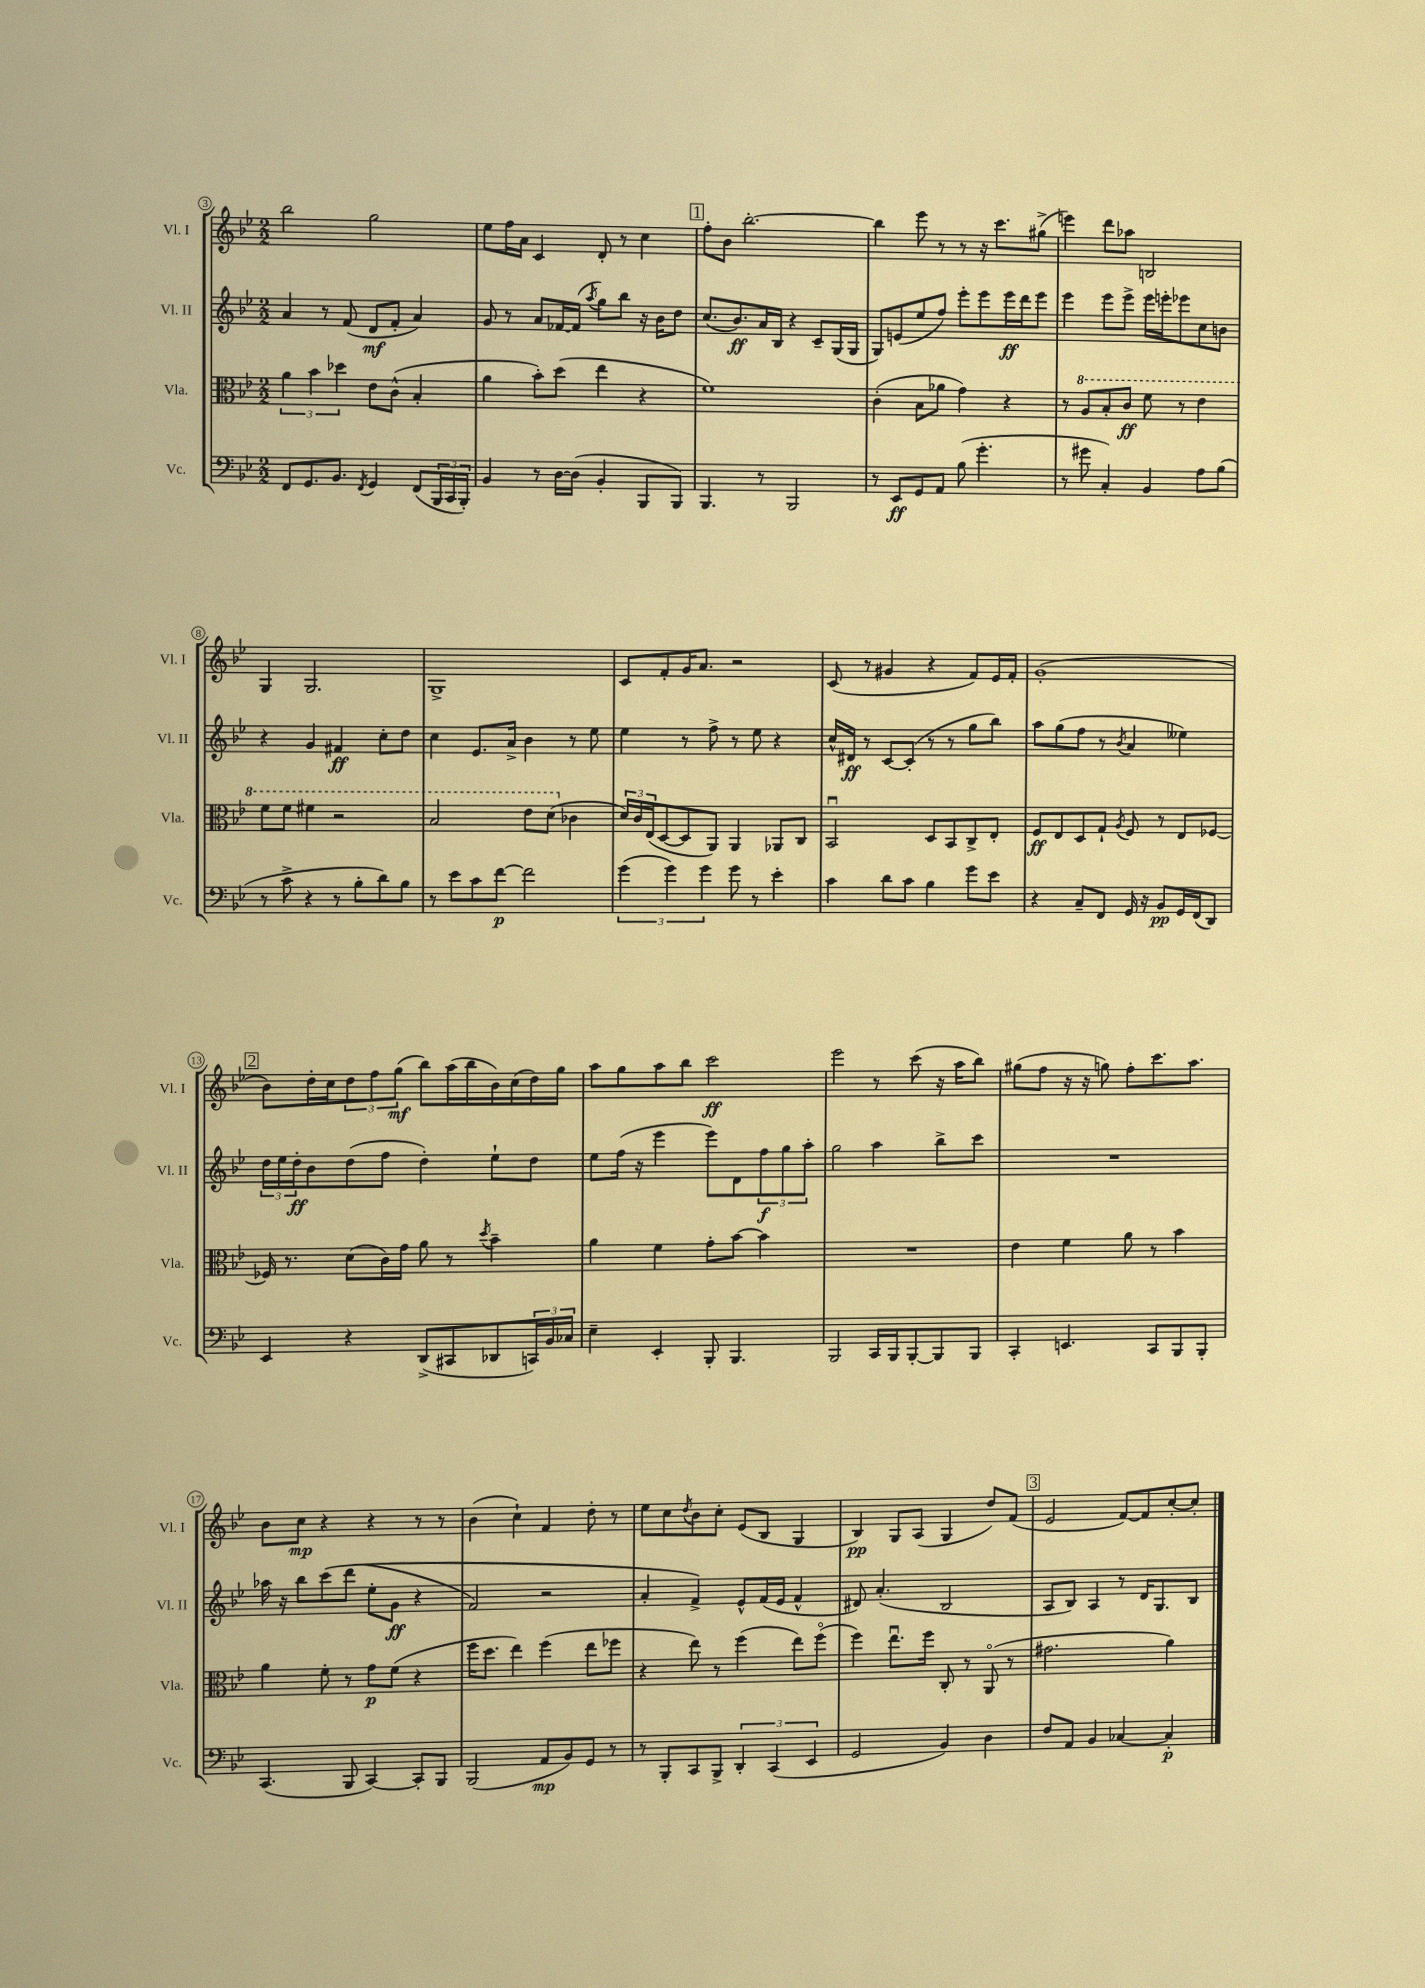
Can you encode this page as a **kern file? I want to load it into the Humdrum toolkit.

**kern	**dynam	**kern	**dynam	**kern	**dynam	**kern	**dynam
*part4	*part4	*part3	*part3	*part2	*part2	*part1	*part1
*staff4	*staff4	*staff3	*staff3	*staff2	*staff2	*staff1	*staff1
*I"Vc.	*	*I"Vla.	*	*I"Vl. II	*	*I"Vl. I	*
*I'Vc.	*	*I'Vla.	*	*I'Vl. II	*	*I'Vl. I	*
*clefF4	*	*clefC3	*	*clefG2	*	*clefG2	*
*k[b-e-]	*	*k[b-e-]	*	*k[b-e-]	*	*k[b-e-]	*
*M2/2	*	*M2/2	*	*M2/2	*	*M2/2	*
=3	=3	=3	=3	=3	=3	=3	=3
8FF/L	.	6a\	.	4a/	.	2bb-\	.
8.GG/	.	.	.	.	.	.	.
.	.	6b-\	.	.	.	.	.
.	.	.	.	8r	.	.	.
8.BB-/J	.	.	.	.	.	.	.
.	.	6dd-X\	.	.	.	.	.
.	.	.	.	(8f/	.	.	.
8qFF/	.	.	.	.	.	.	.
4GG/	.	8e-\L	.	8d/L	mf	2gg\	.
.	.	(8c^^\J	.	8f'/J	.	.	.
(8FF/L	.	4B-'/	.	4a/)	.	.	.
24BBB-/L	.	.	.	.	.	.	.
24CC/	.	.	.	.	.	.	.
24BBB-'/JJ)	.	.	.	.	.	.	.
=4	=4	=4	=4	=4	=4	=4	=4
4BB-/	.	4a\	.	8g/	.	8ee-\L	.
.	.	.	.	8r	.	16ff\L	.
.	.	.	.	.	.	16a\JJ	.
8r	.	8b-'\L)	.	8a/L	.	4c/	.
[16D\LL	.	(8dd\J	.	[16f-X/L	.	.	.
(16D\JJ]	.	.	.	(16f-/JJ]	.	.	.
.	.	.	.	8qaa/	.	.	.
4BB-'/	.	4ee-\	.	8gg\L)	.	8d'/	.
.	.	.	.	8bb-\J	.	8r	.
8BBB-/L	.	4r	.	16r	.	4cc\	.
.	.	.	.	16b-\KL	.	.	.
8BBB-/J)	.	.	.	8dd\J	.	.	.
!!LO:REH:place=s1:t=1
=5	=5	=5	=5	=5	=5	=5	=5
4.BBB-/	.	1f)	.	(8.cc/L	.	8ff'\L	.
.	.	.	.	.	.	8b-\J	.
.	.	.	.	8.b-/)	ff	.	.
.	.	.	.	.	.	[2.bb-'\	.
8r	.	.	.	16a/L	.	.	.
.	.	.	.	16B-/JJ	.	.	.
2BBB-/	.	.	.	4r	.	.	.
.	.	.	.	8c~/L	.	.	.
.	.	.	.	(16G/L	.	.	.
.	.	.	.	16G/JJ	.	.	.
=6	=6	=6	=6	=6	=6	=6	=6
8r	.	(4c'\	.	8G/L)	.	4bb-\]	.
8EE-/L	ff	.	.	(8en/	.	.	.
8GG/	.	8B-\L	.	8ee-/	.	8eee-\	.
8AA/J	.	8a-X\J	.	8ff/J)	.	8r	.
(8B-\	.	4g\)	.	8eee-'\L	.	8r	.
4.g'\	.	.	.	8eee-\	.	16r	.
.	.	.	.	.	.	8.ccc\L	.
.	.	4r	.	16eee-\L	ff	.	.
.	.	.	.	16ddd\J	.	.	.
.	.	.	.	8eee-\J	.	(8gg#X^\J	.
=7	=7	=7	=7	=7	=7	=7	=7
8r	.	8r	.	4eee-\	.	4eeen\)	.
*	*	*8va	*	*	*	*	*
8g#X\	.	8a/L	.	.	.	.	.
4C'/)	.	8b-'/	.	8eee-\L	.	8ddd\L	.
.	.	8cc/J	ff	8eee-^\J	.	8aa-X\J	.
4BB-/	.	8ff\	.	16eee-\LL	.	2Bn/	.
.	.	.	.	16eeen'\J	.	.	.
.	.	8r	.	8eee-X\	.	.	.
8A\L	.	4ee-\	.	8cc\	.	.	.
(8B-\J	.	.	.	8bn\J	.	.	.
!!LO:LB:g=z
=8	=8	=8	=8	=8	=8	=8	=8
8r	.	8ff\L	.	4r	.	4G/	.
8c^\	.	8ff\J	.	.	.	.	.
4r	.	4ff#X\	.	4g/	.	2.G/	.
8r	.	2r	.	4f#X/	ff	.	.
8B-'\L	.	.	.	.	.	.	.
8d\)	.	.	.	8cc'\L	.	.	.
8B-\J	.	.	.	8dd\J	.	.	.
=9	=9	=9	=9	=9	=9	=9	=9
8r	.	2b-/	.	4cc\	.	1G^	.
8e-\L	.	.	.	.	.	.	.
8c\	.	.	.	8.e-/L	.	.	.
[8f\J	p	.	.	.	.	.	.
.	.	.	.	16a^/Jk	.	.	.
2f\]	.	8ee-\L	.	4b-\	.	.	.
.	.	(8dd\J	.	.	.	.	.
*	*	*X8va	*	*	*	*	*
.	.	4c-X\	.	8r	.	.	.
.	.	.	.	8ee-\	.	.	.
=10	=10	=10	=10	=10	=10	=10	=10
(6g\	.	24d/LL)	.	4ee-\	.	8c/L	.
.	.	24c/	.	.	.	.	.
.	.	(24E-/J	.	.	.	.	.
.	.	[8D/	.	.	.	8f'/	.
6g\)	.	.	.	.	.	.	.
.	.	8D/]	.	8r	.	16g/K	.
.	.	.	.	.	.	8.a/J	.
6g\	.	.	.	.	.	.	.
.	.	8AA/J)	.	8ff^\	.	.	.
8g\	.	4AA/	.	8r	.	2r	.
8r	.	.	.	8ee-\	.	.	.
4e-'\	.	8AA-X/L	.	4r	.	.	.
.	.	8C/J	.	.	.	.	.
=11	=11	=11	=11	=11	=11	=11	=11
4c\	.	2BB-u/	.	16cc^^/LL	.	(8c/	.
.	.	.	.	16d#X/JJ	ff	.	.
.	.	.	.	8r	.	8r	.
8d\L	.	.	.	[8c/L	.	4g#X/	.
8c\J	.	.	.	(8c'/J]	.	.	.
4B-\	.	8D/L	.	8r	.	4r	.
.	.	8BB-/	.	8r	.	.	.
8g\L	.	8C^/	.	8gg\L	.	8f/L)	.
8e-\J	.	8E-'/J	.	8bb-\J)	.	16e-/L	.
.	.	.	.	.	.	16f'/JJ	.
=12	=12	=12	=12	=12	=12	=12	=12
4r	.	8F/L	ff	8aa\L	.	(1g'	.
.	.	8E-/	.	(8gg\	.	.	.
8C~/L	.	8D/	.	8ff\J	.	.	.
8FF/J	.	8G`/J	.	8r	.	.	.
.	.	8qA/	.	8qb-/	.	.	.
16GG/	.	8F/	.	4a/	.	.	.
16r	.	.	.	.	.	.	.
8BB-/L	pp	8r	.	.	.	.	.
16GG/L	.	8E-/L	.	4ee--X\)	.	.	.
(16FF/J	.	.	.	.	.	.	.
8DD/J)	.	[8F-X/J	.	.	.	.	.
!!LO:LB:g=z
!!LO:REH:place=s1:t=2
=13	=13	=13	=13	=13	=13	=13	=13
4EE-/	.	16F-X/]	.	24dd\LL	.	8b-\L)	.
.	.	.	.	24ee-\	.	.	.
.	.	8.r	.	.	.	.	.
.	.	.	.	24dd'\J	ff	.	.
.	.	.	.	8b-\	.	16dd'\L	.
.	.	.	.	.	.	16cc\J	.
4r	.	(8d\L	.	(8dd\	.	12dd\	.
.	.	.	.	.	.	12ff\	.
.	.	16c\L)	.	8ff\J	.	.	.
.	.	.	.	.	.	(12gg\J	mf
.	.	16g\JJ	.	.	.	.	.
(8DD^/L	.	8a\	.	4dd'\)	.	8bb-\L)	.
8CC#X/	.	8r	.	.	.	(16aa\L	.
.	.	.	.	.	.	16bb-\	.
.	.	8qdd/	.	.	.	.	.
8DD-X/	.	4b-~\	.	8ee-`\L	.	16b-\)	.
.	.	.	.	.	.	(16cc\	.
24CCn/L)	.	.	.	8dd\J	.	16dd\)	.
24BB-/	.	.	.	.	.	.	.
.	.	.	.	.	.	16gg\JJ	.
24C-X/JJ	.	.	.	.	.	.	.
=14	=14	=14	=14	=14	=14	=14	=14
4E-~\	.	4a\	.	8ee-\L	.	8aa\L	.
.	.	.	.	(16ff\Jk	.	8gg\	.
.	.	.	.	16r	.	.	.
4EE-'/	.	4f\	.	4eee-\	.	8aa\	.
.	.	.	.	.	.	8bb-\J	.
8BBB-'/	.	8g'\L	.	8eee-\L)	.	2ccc\	ff
4.BBB-/	.	[8b-\J	.	8d\	.	.	.
.	.	4b-\]	.	12ff\	f	.	.
.	.	.	.	12gg\	.	.	.
.	.	.	.	12aa'\J	.	.	.
=15	=15	=15	=15	=15	=15	=15	=15
2BBB-/	.	1r	.	2gg\	.	2eee-\	.
16CC/LL	.	.	.	4aa\	.	8r	.
16BBB-/J	.	.	.	.	.	.	.
[8BBB-'/	.	.	.	.	.	(8ccc\	.
8BBB-/]	.	.	.	8bb-^\L	.	16r	.
.	.	.	.	.	.	16aa\KL	.
8BBB-/J	.	.	.	8ccc\J	.	8bb-\J)	.
=16	=16	=16	=16	=16	=16	=16	=16
4CC'/	.	4e-\	.	1r	.	(8gg#X\L	.
.	.	.	.	.	.	8ff\J	.
4.EEn/	.	4f\	.	.	.	16r	.
.	.	.	.	.	.	16r	.
.	.	.	.	.	.	8ggn\)	.
.	.	8a\	.	.	.	8ff'\L	.
8CC/L	.	8r	.	.	.	8.ccc\	.
8BBB-/	.	4b-\	.	.	.	.	.
.	.	.	.	.	.	8.aa\J	.
8BBB-'/J	.	.	.	.	.	.	.
!!LO:LB:g=z
=17	=17	=17	=17	=17	=17	=17	=17
(4.CC/	.	4a\	.	16aa-X\	.	8b-\L	.
.	.	.	.	16r	.	.	.
.	.	.	.	8bb-\L	.	8cc\J	mp
.	.	8f'\	.	(8ccc\	.	4r	.
8BBB-/	.	8r	.	(8ddd\J	.	.	.
[4CC/)	.	8g\L	p	8ee-'\L	.	4r	.
.	.	(8f\J	.	8g\J	ff	.	.
8CC'/L]	.	4r	.	4r	.	8r	.
8BBB-/J	.	.	.	.	.	8r	.
=18	=18	=18	=18	=18	=18	=18	=18
(2BBB-/	.	16ff\KL	.	2f/)	.	(4b-\	.
.	.	8.dd\J	.	.	.	.	.
.	.	4ee-\)	.	.	.	4cc`\)	.
8AA/L	mp	(4ff\	.	2r	.	4f/	.
8BB-/)	.	.	.	.	.	.	.
8GG/J	.	8ee-\L	.	.	.	8dd'\	.
8r	.	8ff-X\J	.	.	.	8r	.
=19	=19	=19	=19	=19	=19	=19	=19
8r	.	4r	.	4a'/	.	8ee-\L	.
8BBB-'/L	.	.	.	.	.	8cc\	.
.	.	.	.	.	.	8qdd/	.
8CC/	.	8ee-\)	.	4f^/)	.	8b-\	.
8BBB-^/J	.	8r	.	.	.	8cc'\J	.
6DD'/	.	(4ff\	.	8e-^^/L	.	(8e-/L	.
.	.	.	.	(16f/L	.	8B-/J	.
(6CC/	.	.	.	.	.	.	.
.	.	.	.	16e-/JJ	.	.	.
.	.	8ee-\L)	.	4f^^/	.	4G/	.
6EE-/	.	.	.	.	.	.	.
.	.	(8ff\J	.	.	.	.	.
=20	=20	=20	=20	=20	=20	=20	=20
2GG/	.	4ff\)	.	8d#X/)	.	4B-/)	pp
.	.	.	.	(4.a'/	.	.	.
.	.	8.ee-u\L	.	.	.	8G/L	.
.	.	.	.	.	.	(8A/J	.
.	.	16ff\Jk	.	.	.	.	.
4BB-/)	.	8C'/	.	2B-/	.	4G/	.
.	.	8r	.	.	.	.	.
4D\	.	(8AA/	.	.	.	8dd/L)	.
.	.	8r	.	.	.	(8f/J	.
!!LO:REH:place=s1:t=3
=21	=21	=21	=21	=21	=21	=21	=21
8F/L	.	2.g#X\	.	8A/L	.	2e-/	.
8AA/J	.	.	.	8B-/J)	.	.	.
4BB-/	.	.	.	4A/	.	.	.
[4C-X/	.	.	.	8r	.	[8f/L)	.
.	.	.	.	16d/KL	.	8f/]	.
.	.	.	.	8.G/	.	.	.
4C-'/]	p	4a\)	.	.	.	[8cc'/	.
.	.	.	.	8B-/J	.	8cc'/J]	.
==	==	==	==	==	==	==	==
*-	*-	*-	*-	*-	*-	*-	*-
